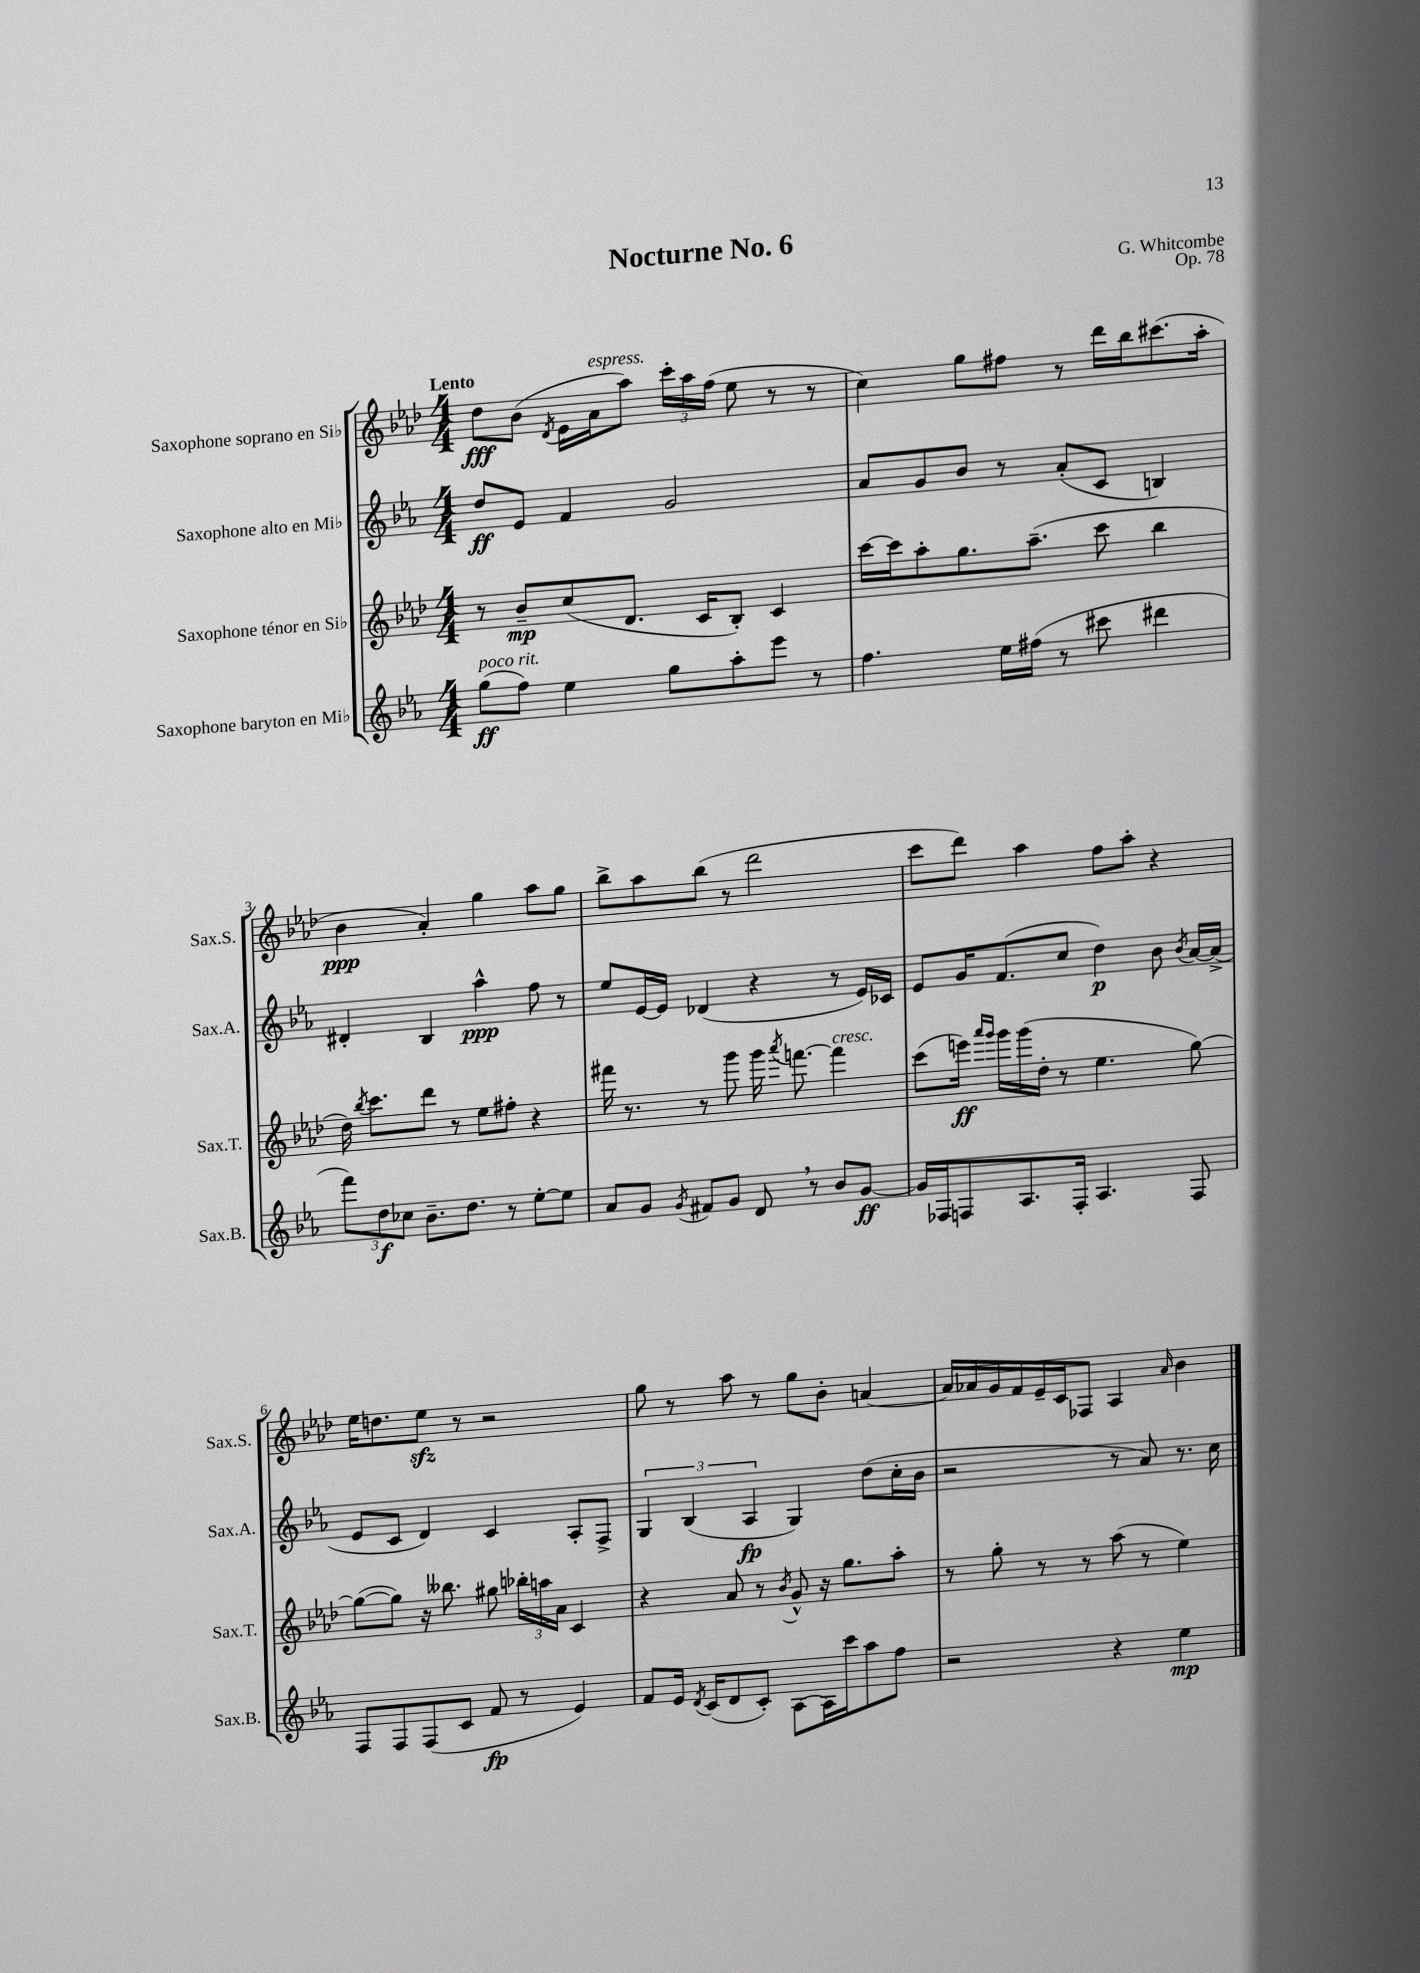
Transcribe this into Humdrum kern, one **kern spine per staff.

**kern	**kern	**kern	**kern
*staff4	*staff3	*staff2	*staff1
*clefG2	*clefG2	*clefG2	*clefG2
*k[b-e-a-]	*k[b-e-a-d-]	*k[b-e-a-]	*k[b-e-a-d-]
*M4/4	*M4/4	*M4/4	*M4/4
(8gg	8r	8dd	8dd-
8ff)	8b-~	8e-	(8b-
.	.	.	8qd-
4ee-	(8cc	4f	16e-
.	.	.	16a-
.	8.d-	.	8aa-)
8gg	.	2g	24ccc'
.	.	.	24aa-
.	16c	.	.
.	.	.	(24ff
8aa-'	8B-')	.	8ee-
8eee-	4c	.	8r
8r	.	.	8r
=	=	=	=
4.ff	[16ccc	8a-	4cc)
.	16ccc]	.	.
.	8aa-'	8g	.
.	8.gg	8b-	8gg
16ee-	.	8r	8ff#
(16ff#	(8.aa-~	.	.
8r	.	(8a-'	8r
8ccc#	8ccc	8c	16ddd-
.	.	.	16bb-
4ddd#	4bb-	4B)	(8.ccc#
.	.	.	16aa-'
=	=	=	=
12fff)	16dd-)	4d#'	4b-
.	8qbb-	.	.
.	8.ccc	.	.
12dd	.	.	.
12cc-	.	.	.
8.b-~	8ddd-	4B-	4a-')
.	8r	.	.
8.dd	.	.	.
.	8ee-	4aa-^^	4gg
8r	8ff#'	.	.
[8ee-'	4r	8ff	8aa-
8ee-]	.	8r	8gg
=	=	=	=
8a-	16fff#	8ee-	8bb-^
.	8.r	.	.
8g	.	[16e-	8aa-
.	.	16e-]	.
8qg	.	.	.
8f#	8r	(4d-	(8bb-
8g	8ggg	.	8r
8d	16ggg	4r	2ddd-
.	8qaaa-	.	.
.	[8.fff	.	.
8r	.	.	.
8b-	4fff]	8r	.
[8g	.	16e-)	.
.	.	16c-	.
=	=	=	=
16g]	(8ccc	8e-	8ccc
16F-	.	.	.
8F	16eee)	16g	8ddd-)
.	16qqaaa-	.	.
.	16qqggg	.	.
.	16ggg	(8.f	.
8.A-	(16ggg	.	4aa-
.	16dd-'	.	.
.	8r	8cc	.
16F'	.	.	.
4.A-	4.ee-	4dd)	8ff
.	.	.	8aa-'
.	.	8b-	4r
.	.	8qb-	.
8F	[8gg)	[16a-	.
.	.	(16a-^]	.
=	=	=	=
8F	(8gg_	8e-	16ee-
.	.	.	8.dd
8F	8gg])	8c	.
(8F	16r	4d)	8ee-
.	8.bb--	.	.
8c	.	.	8r
8f	8gg#	4c	2r
8r	24bb-'	.	.
.	24aa	.	.
.	24a-	.	.
4e-)	4c	8A-'	.
.	.	8F^	.
=	=	=	=
8f	4r	6G	8gg
16e-	.	.	8r
.	.	(6B-	.
8qd	.	.	.
(16c	.	.	.
8d	8a-	.	8aa-
.	.	6A-	.
8c')	8r	.	8r
.	8qb-	.	.
[8A-	8g^^	4G)	8gg
16A-]	16r	.	8b-'
16ccc	8.gg	.	.
8aa-	.	(8dd	[4a
8ff	8aa-'	16cc'	.
.	.	16b-	.
=	=	=	=
2r	8r	2r	16a]
.	.	.	16a-
.	8gg'	.	16g
.	.	.	16f
.	8r	.	16e-~
.	.	.	16c
.	8r	.	8F-
4r	(8aa-	8r	4A-
.	8r	8a-)	.
.	.	.	16qqa-
4ee-	4ee-)	8.r	4b-
.	.	16cc	.
==	==	==	==
*-	*-	*-	*-
